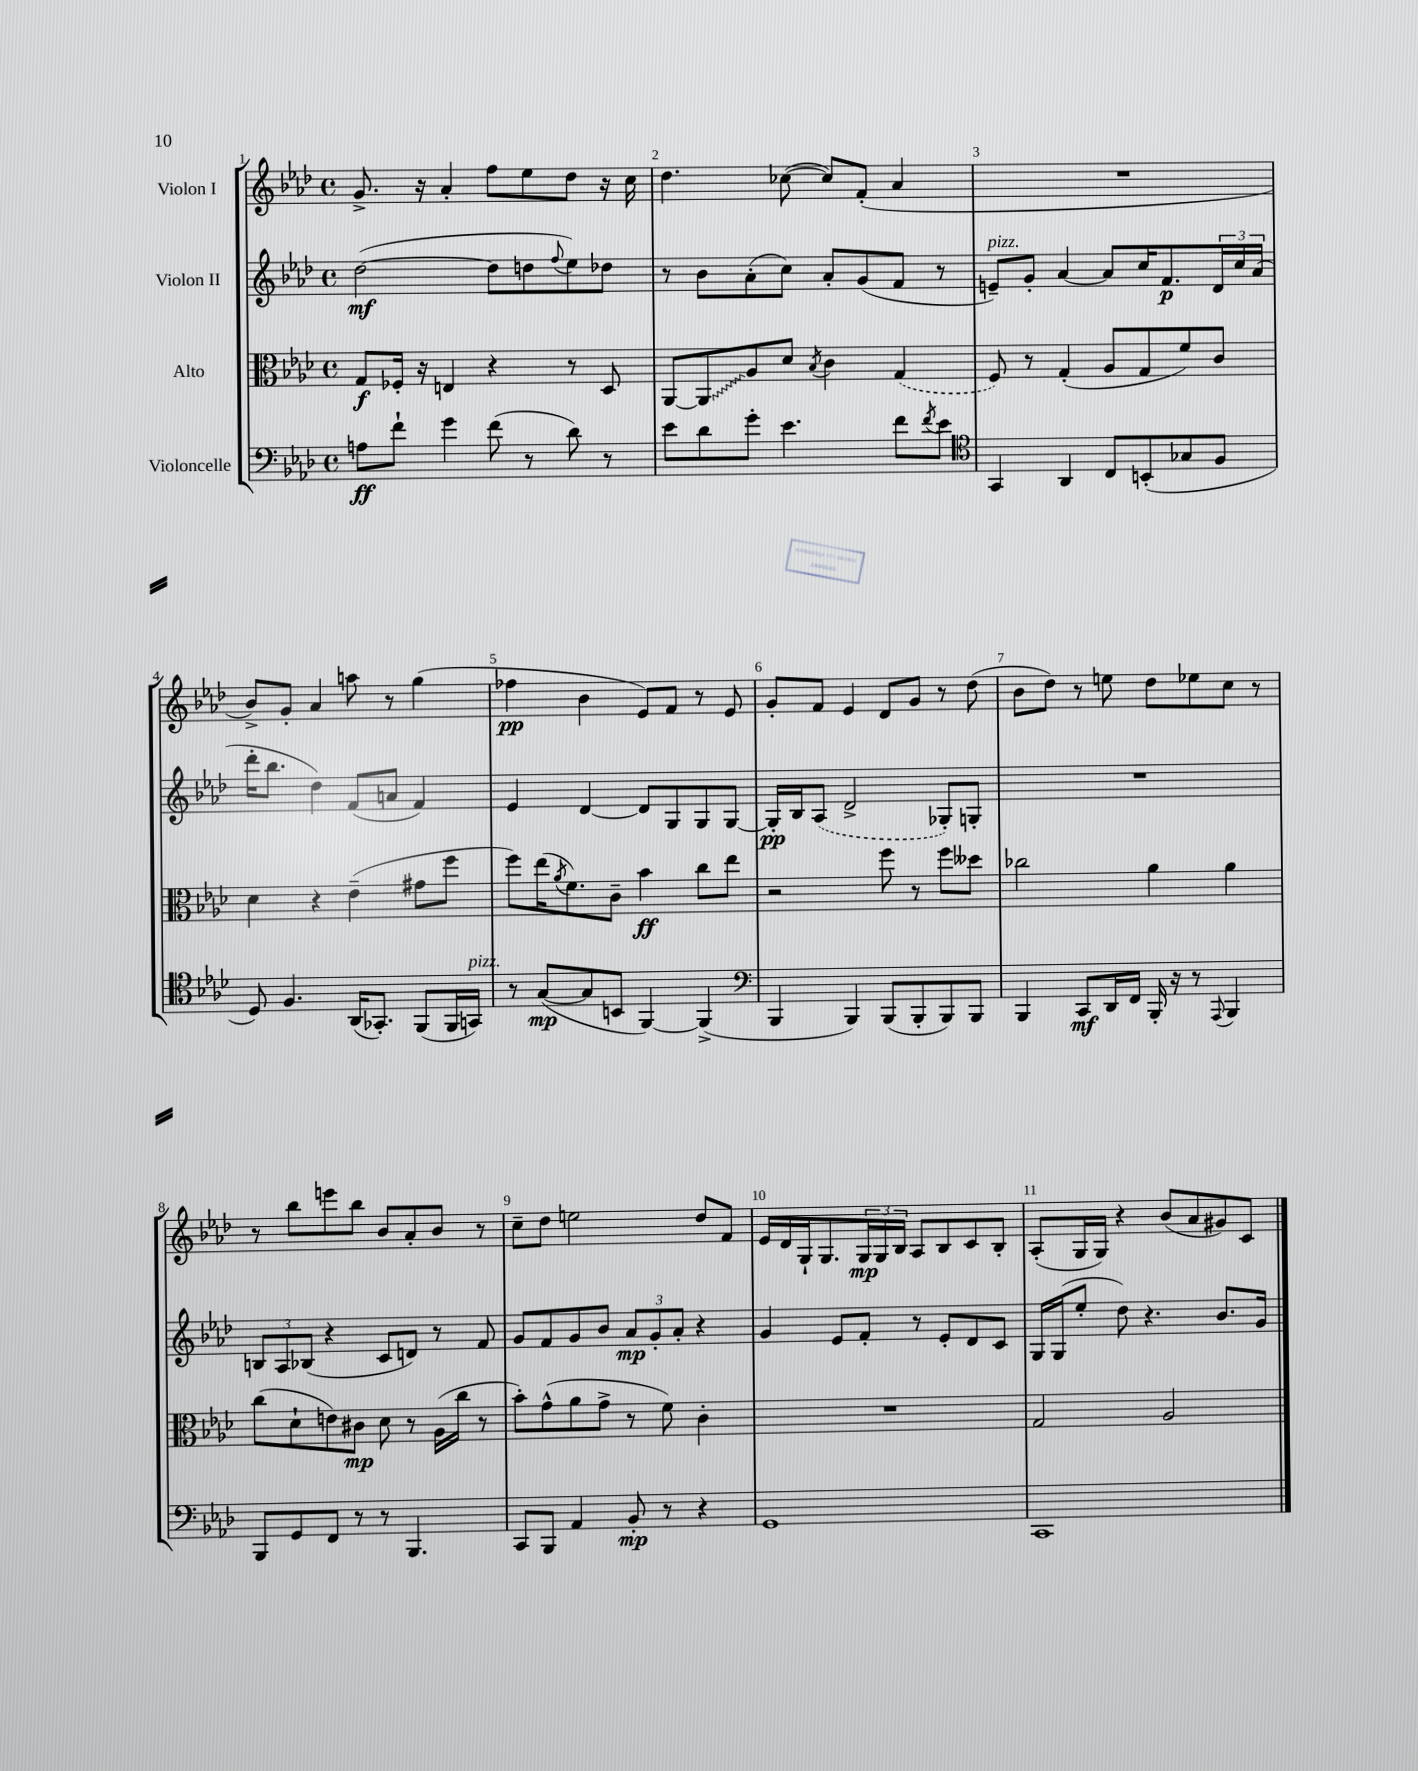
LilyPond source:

<<
\new StaffGroup <<
\new Staff = "s0" \with { instrumentName = "Violon I" } {
    \clef treble \key aes \major \defaultTimeSignature \time 4/4
    g'8.-> r16 aes'4-. f''8 ees''8 des''8 r16 c''16 |
    des''4. ces''8~( ces''8) f'8-.( aes'4 |
    R1 |
    bes'8->) g'8-. aes'4 a''8 r8 g''4( |
    fes''4\pp bes'4 ees'8) f'8 r8 ees'8 |
    g'8-. f'8 ees'4 des'8 g'8 r8 des''8( |
    bes'8 des''8) r8 e''8 des''8 ees''8 c''8 r8 |
    r8 bes''8 e'''8 bes''8 bes'8 aes'8-. bes'8 r8 |
    c''8-- des''8 e''2 des''8 f'8 |
    ees'16 des'16 g16-! g8. \tuplet 3/2 { g16\mp g16 bes16 } aes8 bes8 c'8 bes8-. |
    aes8-.( g16 g16) r4 bes'8( aes'8 gis'8) c'8 \bar "|." |
}
\new Staff = "s1" \with { instrumentName = "Violon II" } {
    \clef treble \key aes \major \defaultTimeSignature \time 4/4
    des''2~\mf( des''8 d''8 \appoggiatura { f''8 } ees''8) des''8 |
    r8 bes'8 aes'8-.( c''8) aes'8-. g'8( f'8 r8 |
    e'8--^\markup { \italic "pizz." }) g'8-. aes'4~ aes'8 c''16 f'8.\p \tuplet 3/2 { des'16 c''16 aes'16( } |
    des'''16-. bes''8. des''4) f'8( a'8 f'4) |
    ees'4 des'4~ des'8 g8 g8 g8~ |
    g16-.\pp bes16 \once \slurDashed aes8( des'2-> ges8-.) g8-. |
    R1 |
    \tuplet 3/2 { b8 aes8 bes8( } r4 c'8 d'8) r8 f'8 |
    g'8 f'8 g'8 bes'8 \tuplet 3/2 { aes'8\mp g'8-. aes'8-. } r4 |
    g'4 ees'8 f'8-. r8 ees'8-. des'8 c'8 |
    g16 g16( ees''8-. des''8) r4. bes'8. g'16 \bar "|." |
}
\new Staff = "s2" \with { instrumentName = "Alto" } {
    \clef alto \key aes \major \defaultTimeSignature \time 4/4
    g8\f fes16-. r16 e4 r4 r8 des8 |
    aes,8~ \once \override Glissando.style = #'zigzag aes,8\glissando aes8 des'8 \acciaccatura { bes8 } c'4 \once \slurDashed g4( |
    f8) r8 g4-.( aes8 g8 f'8) c'8 |
    des'4 r4 ees'4--( gis'8 f''8 |
    f''8) ees''16( \acciaccatura { aes'8 } f'8.) c'8-- bes'4\ff c''8 ees''8 |
    r2 f''8 r8 f''8 deses''8 |
    ces''2 aes'4 aes'4 |
    c''8( des'8-! e'8) cis'8\mp des'8 r8 aes16( c''16 r8 |
    bes'8-.) g'8-^( aes'8 g'8-> r8 f'8) c'4-. |
    R1 |
    g2 aes2 \bar "|." |
}
\new Staff = "s3" \with { instrumentName = "Violoncelle" } {
    \clef bass \key aes \major \defaultTimeSignature \time 4/4
    a8\ff f'8-! g'4 f'8( r8 des'8) r8 |
    ees'8 des'8 g'8-. ees'4. f'8 \acciaccatura { f'8 } ees'8 |
    \clef tenor g,4 aes,4 c8 b,8-.( ges8 f8 |
    des8) f4. aes,16( ges,8.-.) f,8( f,16 g,16^\markup { \italic "pizz." }) |
    r8 g8~\mp( g8 b,8 f,4~) f,4->( |
    \clef bass bes,,4 bes,,4) bes,,8( bes,,8-. bes,,8) bes,,8 |
    bes,,4 c,8\mf des,16 f,16 bes,,16-. r16 r8 \appoggiatura { aes,,8 } bes,,4 |
    bes,,8 g,8 f,8 r8 r8 bes,,4. |
    c,8 bes,,8 aes,4 bes,8-.\mp r8 r4 |
    g,1 |
    c,1 \bar "|." |
}
>>
>>
\layout { \context { \Score \override BarNumber.break-visibility = ##(#f #t #t) barNumberVisibility = #all-bar-numbers-visible } }
